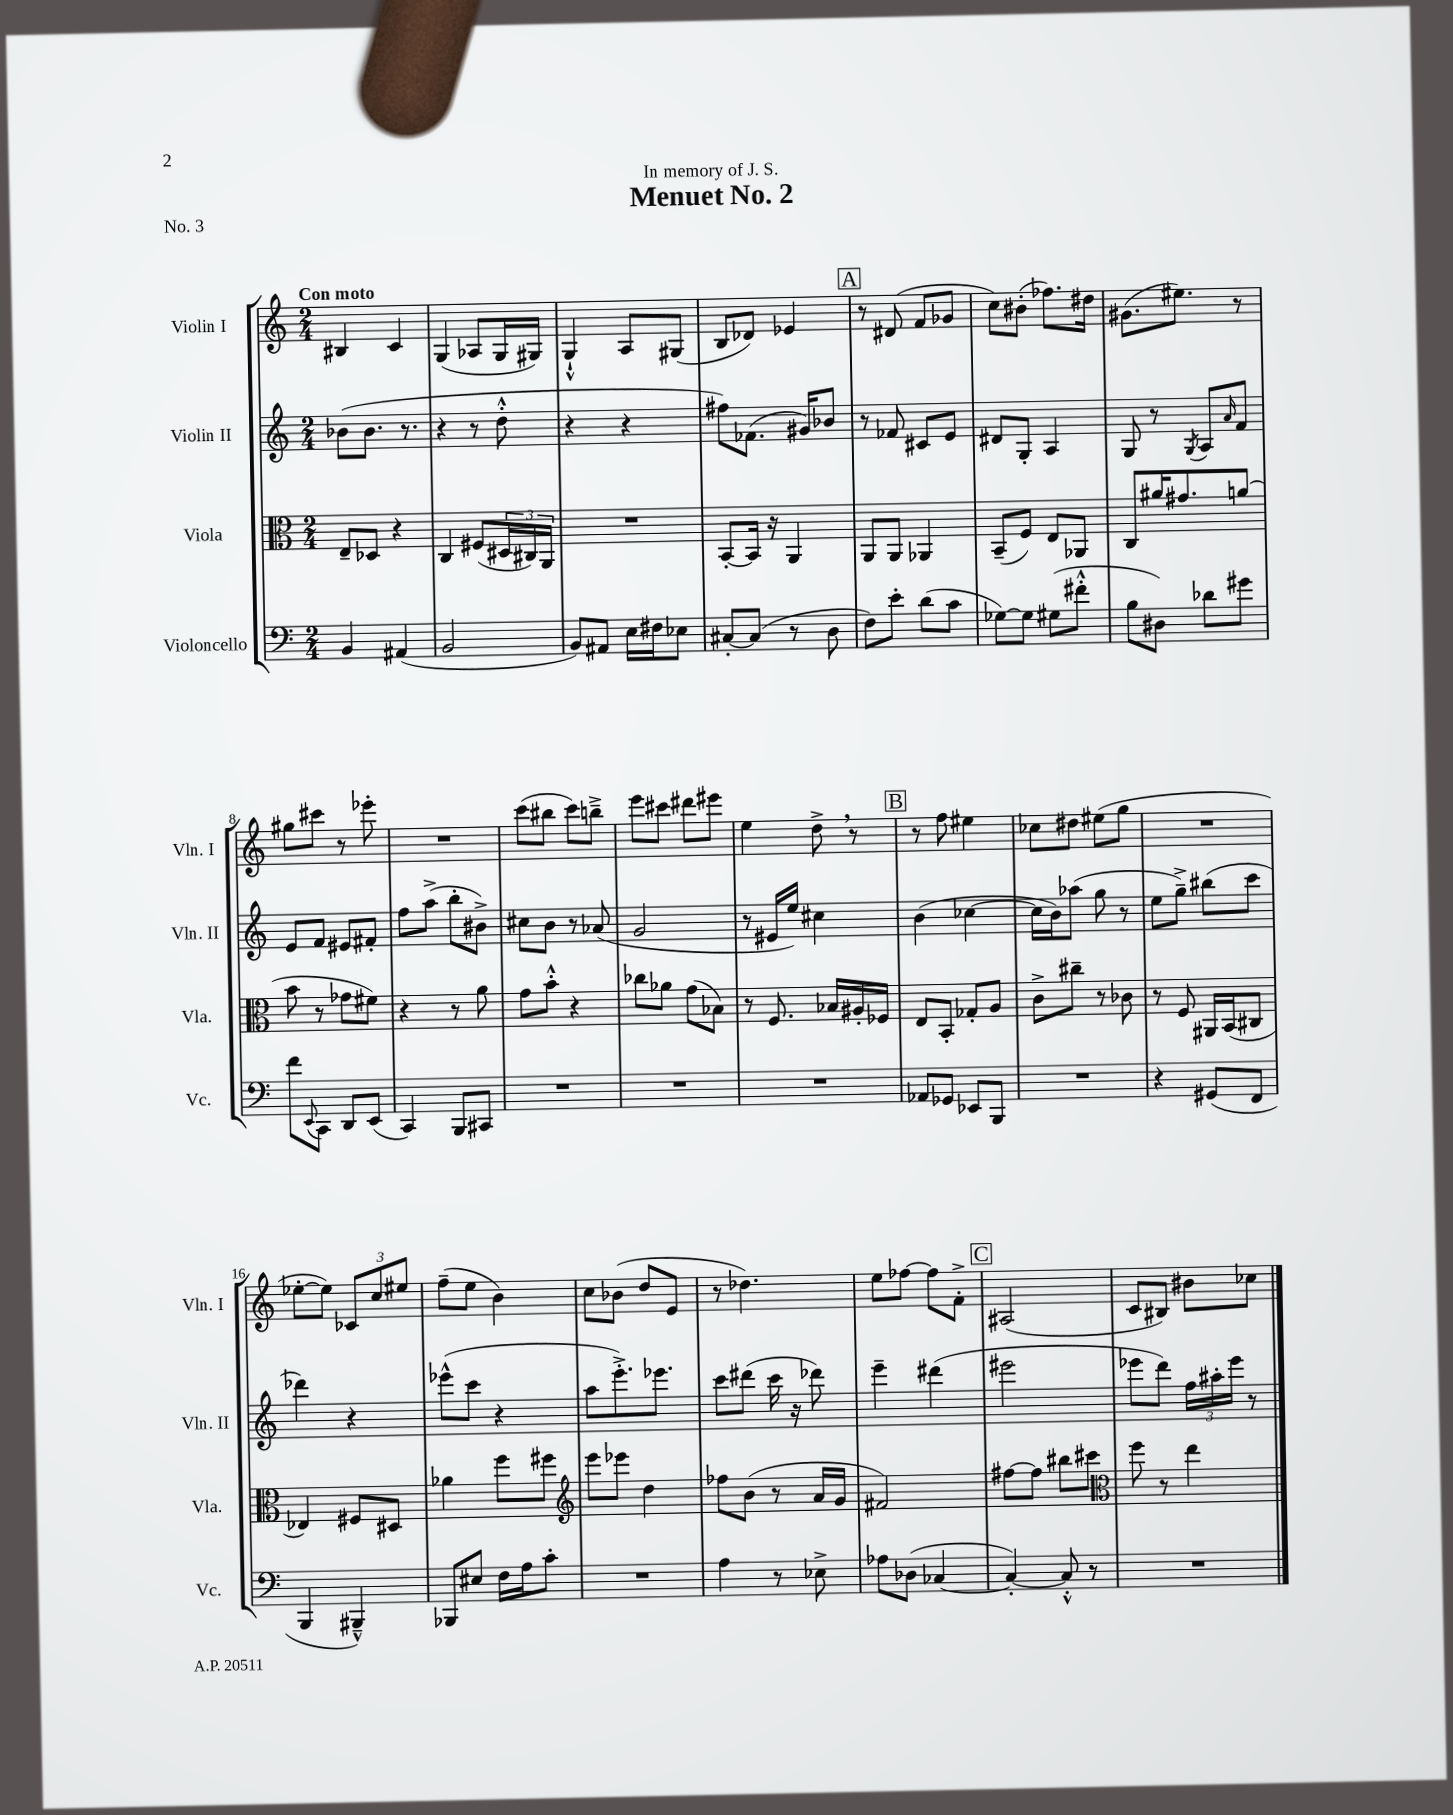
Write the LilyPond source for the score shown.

\header { title = "Menuet No. 2" dedication = "In memory of J. S." piece = "No. 3" }
<<
\new StaffGroup <<
\new Staff = "s0" \with { instrumentName = "Violin I" shortInstrumentName = "Vln. I" } {
    \clef treble \key c \major \numericTimeSignature \time 2/4 \tempo "Con moto"
    bis4 c'4 |
    g4( aes8 g16 gis16) |
    g4-!-^ a8 gis8( |
    b8 des'8) ees'4 |
    \mark \markup { \box "A" } r8 dis'8( f'8 ges'8 |
    c''8) bis'8-.( fes''8.) dis''16 |
    gis'8.( eis''8.) r8 |
    gis''8 cis'''8 r8 ees'''8-. |
    R2 |
    c'''8( bis''8 c'''8) b''8---> |
    e'''8 cis'''8 dis'''8 eis'''8 |
    e''4 d''8-> \breathe r8 |
    \mark \markup { \box "B" } r8 f''8 eis''4 |
    ces''8 dis''8 eis''8( g''8 |
    R2 |
    ees''8~-. ees''8) \tuplet 3/2 { ces'8 c''8 eis''8 } |
    f''8--( e''8 b'4) |
    c''8 bes'8( d''8 e'8 |
    r8 des''4.) |
    e''8 fes''8~ fes''8 f'8-.-> |
    \mark \markup { \box "C" } ais2( |
    c'8 bis8) bis'8 ces''8 \bar "|." |
}
\new Staff = "s1" \with { instrumentName = "Violin II" shortInstrumentName = "Vln. II" } {
    \clef treble \key c \major \numericTimeSignature \time 2/4
    bes'8( bes'8. r8. |
    r4 r8 d''8-.-^ |
    r4 r4 |
    fis''8) fes'8.( gis'16) bes'8 |
    \mark \markup { \box "A" } r8 fes'8 cis'8 e'8 |
    dis'8 g8-. a4 |
    g8 r8 \acciaccatura { g8 } a8 \grace { a'16 } f'8 |
    e'8 f'8 eis'8 fis'8-. |
    f''8 a''8->( b''8-. bis'8->) |
    cis''8 b'8 r8 aes'8( |
    g'2 |
    r8 eis'16 e''16) cis''4 |
    \mark \markup { \box "B" } b'4( ces''4~ |
    ces''16 b'16) aes''8( g''8 r8 |
    e''8 g''8--->) bis''8( c'''8 |
    des'''4) r4 |
    ees'''8-^( c'''8 r4 |
    a''8 e'''8.-.->) ees'''8. |
    c'''8 dis'''8( c'''16 r16 des'''8) |
    e'''4-- dis'''4( |
    \mark \markup { \box "C" } eis'''2 |
    ees'''8 d'''8) \tuplet 3/2 { f''16 ais''16-. ees'''16 } r8 \bar "|." |
}
\new Staff = "s2" \with { instrumentName = "Viola" shortInstrumentName = "Vla." } {
    \clef alto \key c \major \numericTimeSignature \time 2/4
    e8-- des8 r4 |
    c4 fis8( \tuplet 3/2 { dis16 cis16) a,16 } |
    R2 |
    b,8~-. b,16 r16 a,4 |
    \mark \markup { \box "A" } a,8 a,8 aes,4 |
    b,8--( f8) e8 aes,8 |
    c8 ais'16 gis'8. a'8( |
    b'8 r8 ges'8 fis'8) |
    r4 r8 a'8 |
    g'8 b'8-.-^ r4 |
    ces''8 aes'8 g'8( bes8) |
    r8 f8. bes16 ais16-. fes16 |
    \mark \markup { \box "B" } e8 b,8-. ges8-. a8 |
    c'8-> cis''8-- r8 ces'8 |
    r8 f8 ais,16 b,16( cis8 |
    ees4) fis8 dis8 |
    aes'4 f''8 fis''8 |
    \clef treble e'''8 ees'''8 d''4 |
    fes''8 b'8( r8 a'16 g'16 |
    fis'2) |
    \mark \markup { \box "C" } fis''8~ fis''8 bis''8 cis'''8 |
    \clef alto f''8 r8 e''4 \bar "|." |
}
\new Staff = "s3" \with { instrumentName = "Violoncello" shortInstrumentName = "Vc." } {
    \clef bass \key c \major \numericTimeSignature \time 2/4
    b,4 ais,4( |
    b,2 |
    b,8) ais,8 e16 fis16 ees8 |
    cis8~-. cis8( r8 d8 |
    \mark \markup { \box "A" } f8) e'8-. d'8( c'8 |
    ges8~) ges8 gis8( fis'8-.-^ |
    b8 dis8) des'8 gis'8 |
    f'8 \appoggiatura { e,8 } c,8 d,8 e,8( |
    c,4) b,,8 cis,8 |
    R2 |
    R2 |
    R2 |
    \mark \markup { \box "B" } aes,8 ges,8 ees,8 b,,8 |
    R2 |
    r4 gis,8( f,8 |
    b,,4 bis,,4---^) |
    bes,,8 eis8 f16 a16 c'8-. |
    R2 |
    a4 r8 ees8-> |
    aes8 des8( ces4~ |
    \mark \markup { \box "C" } ces4~-.) ces8-.-^ r8 |
    R2 \bar "|." |
}
>>
>>
